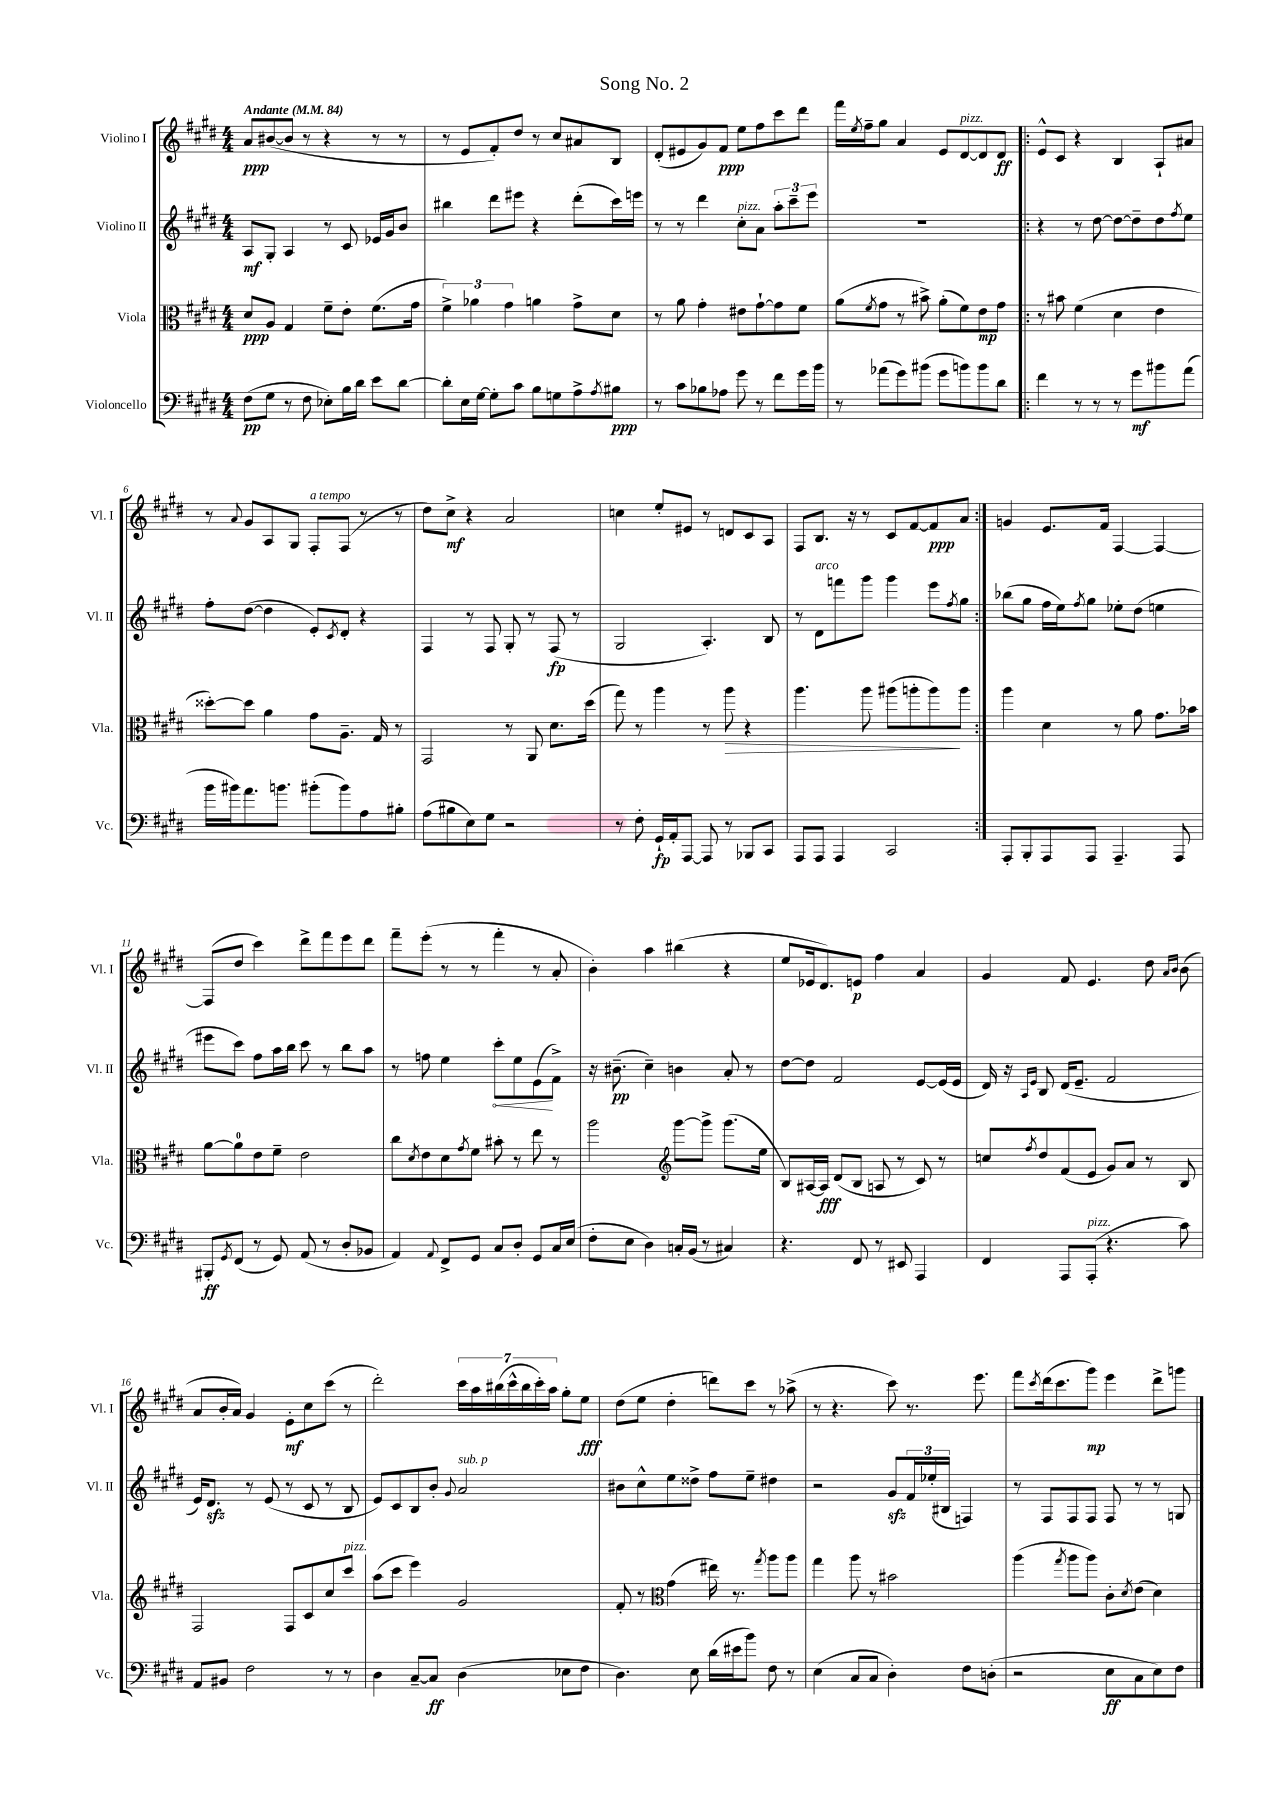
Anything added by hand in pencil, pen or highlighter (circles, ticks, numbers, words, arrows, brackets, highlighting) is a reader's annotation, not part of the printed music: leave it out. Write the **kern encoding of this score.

**kern	**dynam	**kern	**dynam	**kern	**dynam	**kern	**dynam
*part4	*part4	*part3	*part3	*part2	*part2	*part1	*part1
*staff4	*staff4	*staff3	*staff3	*staff2	*staff2	*staff1	*staff1
*I"Violoncello	*	*I"Viola	*	*I"Violino II	*	*I"Violino I	*
*I'Vc.	*	*I'Vla.	*	*I'Vl. II	*	*I'Vl. I	*
*clefF4	*	*clefC3	*	*clefG2	*	*clefG2	*
*k[f#c#g#d#]	*	*k[f#c#g#d#]	*	*k[f#c#g#d#]	*	*k[f#c#g#d#]	*
*M4/4	*	*M4/4	*	*M4/4	*	*M4/4	*
*MM84	*	*MM84	*	*MM84	*	*MM84	*
=1	=1	=1	=1	=1	=1	=1	=1
!	!	!	!	!	!	!LO:TX:a:B:t=Andante	!
(8F#\L	pp	8d#/L	ppp	8A/L	mf	8a/L	ppp
8G#\J	.	8A/J	.	8G#'/J	.	([8b#X/	.
8r	.	4G#/	.	4A/	.	8b#/J]	.
8F#\	.	.	.	.	.	8r	.
8E-X'\L)	.	8f#~\L	.	8r	.	4r	.
16B\L	.	8e'\J	.	8c#/	.	.	.
16d#\JJ	.	.	.	.	.	.	.
8e\L	.	(8.f#\L	.	16e-X/LL	.	8r	.
.	.	.	.	16g#/J	.	.	.
[8d#\J	.	.	.	8b/J	.	8r	.
.	.	16g#\Jk	.	.	.	.	.
=2	=2	=2	=2	=2	=2	=2	=2
8d#'\L]	.	6f#^\)	.	4bb#X\	.	8r	.
16E\L	.	.	.	.	.	8e/L	.
.	.	6a-X\	.	.	.	.	.
[16G#\JJ	.	.	.	.	.	.	.
8G#'\L]	.	.	.	8ddd#\L	.	8f#'/)	.
.	.	6g#\	.	.	.	.	.
8c#\J	.	.	.	8eee#X\J	.	8dd#/J	.
8B\L	.	4an\	.	4r	.	8r	.
8Gn\	.	.	.	.	.	8cc#/L	.
8A^\	.	8g#^\L	.	(8ddd#'\L	.	8a#X/	.
8qA/	.	.	.	.	.	.	.
8B#X\J	ppp	8d#\J	.	16ccc#\L)	.	8B/J	.
.	.	.	.	16eeen\JJ	.	.	.
=3	=3	=3	=3	=3	=3	=3	=3
8r	.	8r	.	8r	.	(8d#'/L	.
8c#\L	.	8a\	.	8r	.	8e#X/	.
8B-X\	.	4g#'\	.	4ddd#\	.	8g#/)	.
8A-X\J	.	.	.	.	.	8f#/J	ppp
!	!	!	!	!LO:TX:a:i:t=pizz.	!	!	!
8g#\	.	8e#X\L	.	8cc#'\L	.	8ee\L	.
8r	.	[8g#`\	.	8a\J	.	8ff#\	.
8f#\L	.	8g#\]	.	12aa'\L	.	8ccc#\	.
.	.	.	.	12ccc#~\	.	.	.
16g#\L	.	8f#\J	.	.	.	8ddd#\J	.
.	.	.	.	12eee\J	.	.	.
16b\JJ	.	.	.	.	.	.	.
=4	=4	=4	=4	=4	=4	=4	=4
8r	.	(8a\L	.	1r	.	16fff#\LL	.
.	.	.	.	.	.	8qee/	.
.	.	.	.	.	.	16ff#~\J	.
.	.	8qf#/	.	.	.	.	.
(8a-X\L	.	8g#\J	.	.	.	8gg#\J	.
8g#\)	.	8r	.	.	.	4a/	.
(8b#X\J	.	8b#X^\)	.	.	.	.	.
8g#\L	.	(8a'\L	.	.	.	8e/L	.
!	!	!	!	!	!	!LO:TX:a:i:t=pizz.	!
8bn\)	.	8f#\)	.	.	.	[8d#/	.
8b\	.	8e\	mp	.	.	8d#/]	.
8d#\J	.	8g#\J	.	.	.	8d#/J	ff
=5!|:	=5!|:	=5!|:	=5!|:	=5!|:	=5!|:	=5!|:	=5!|:
4f#\	.	8r	.	4r	.	8e^^/L	.
.	.	8b#X\	.	.	.	8c#/J	.
8r	.	(4f#\	.	8r	.	4r	.
8r	.	.	.	[8dd#\	.	.	.
8r	.	4d#\	.	8dd#\L_	.	4B/	.
8g#\L	mf	.	.	8dd#~\]	.	.	.
8b#X\	.	4e\	.	8dd#\	.	8A`/L	.
.	.	.	.	8qff#/	.	.	.
(8a\J	.	.	.	8ee\J	.	8a#X/J	.
!!LO:LB:g=z
=6	=6	=6	=6	=6	=6	=6	=6
16b\LL	.	[8dd##X'\L)	.	8ff#'\L	.	8r	.
16b#X\J)	.	.	.	.	.	.	.
.	.	.	.	.	.	8qqa/	.
8.a\	.	8dd##\J]	.	([8dd#\J	.	8g#/L	.
.	.	4a\	.	4dd#\]	.	8A/	.
8.bn\J	.	.	.	.	.	.	.
.	.	.	.	.	.	8G#/J	.
!	!	!	!	!	!	!LO:TX:a:i:t=a tempo	!
(8b#X'\L	.	8g#\L	.	8e'/L)	.	8F#'/L	.
.	.	.	.	8qc#/	.	.	.
8b#\)	.	8.A~\J	.	8d#'/J	.	(8F#/J	.
8A\	.	.	.	4r	.	8r	.
.	.	16G#/	.	.	.	.	.
8B#X'\J	.	8r	.	.	.	8r	.
=7	=7	=7	=7	=7	=7	=7	=7
(8A\L	.	2GG#/	.	4F#/	.	8dd#\L)	.
8B#X\	.	.	.	.	.	8cc#^\J	mf
8E\)	.	.	.	8r	.	4r	.
8G#\J	.	.	.	8F#/	.	.	.
2r	.	8r	.	8G#'/	.	2a/	.
.	.	8AA/	.	8r	.	.	.
.	.	8.d#\L	.	(8F#/	fp	.	.
.	.	.	.	8r	.	.	.
.	.	(16dd#\Jk	.	.	.	.	.
=8	=8	=8	=8	=8	=8	=8	=8
8r	.	8gg#\)	.	2G#/	.	4ccn\	.
8F#'\	.	8r	.	.	.	.	.
16GG#`/LL	fp	4aa\	.	.	.	8ee'/L	.
16AA'/J	.	.	.	.	.	.	.
[8AAA/J	.	.	.	.	.	8e#X/J	.
8AAA/]	.	8r	.	4.A'/)	.	8r	.
!	!	!	!LO:HP:b	!	!	!	!
8r	.	8aa\	>	.	.	8dn/L	.
8BBB-X/L	.	4r	.	.	.	8c#/	.
8CC#/J	.	.	.	8B/	.	8A/J	.
=9	=9	=9	=9	=9	=9	=9	=9
8AAA/L	.	4.aa\	.	8r	.	8F#/L	.
!	!	!	!	!LO:TX:a:i:t=arco	!	!	!
8AAA/J	.	.	.	8d#\L	.	8.B/J	.
4AAA/	.	.	.	8fffn\	.	.	.
.	.	.	.	.	.	16r	.
.	.	8aa\	.	8ggg#\J	.	8r	.
2CC#/	.	(8aa#X\L	.	4ggg#\	.	8c#/L	.
.	.	8aan'\	.	.	.	[8f#/	.
.	.	8aa\)	.	8eee\L	.	8f#/]	ppp
.	.	.	.	8qff#/	.	.	.
.	.	8aa\J	]	8gg#\J	.	8a/J	.
=10:|!	=10:|!	=10:|!	=10:|!	=10:|!	=10:|!	=10:|!	=10:|!
8AAA'/L	.	4aa\	.	(8bb-X\L	.	4gn/	.
8BBB'/	.	.	.	8gg#\J	.	.	.
8AAA/	.	4d#\	.	16ff#\LL	.	8.e/L	.
.	.	.	.	16ee\J)	.	.	.
.	.	.	.	8qff#/	.	.	.
8AAA/J	.	.	.	8gg#\J	.	.	.
.	.	.	.	.	.	16f#/Jk	.
4.AAA~/	.	8r	.	8ee-X'\L	.	[4F#/	.
.	.	8a\	.	(8dd#\J	.	.	.
.	.	8.g#\L	.	4een\	.	4F#/_	.
8AAA/	.	.	.	.	.	.	.
.	.	16b-X\Jk	.	.	.	.	.
!!LO:LB:g=z
=11	=11	=11	=11	=11	=11	=11	=11
8BBB#X'/L	ff	[8a\L	.	8eee#X\L	.	(8F#/L]	.
8qGG#/	.	.	.	.	.	.	.
(8FF#/J	.	8a\]	.	8ccc#\J)	.	8dd#/J	.
8r	.	8e\	.	8ff#\L	.	4ccc#\)	.
8GG#/)	.	8f#~\J	.	16aa\L	.	.	.
.	.	.	.	16bb\JJ	.	.	.
(8AA/	.	2e\	.	8ccc#\	.	8ddd#^\L	.
8r	.	.	.	8r	.	8fff#\	.
8D#'/L	.	.	.	8bb\L	.	8eee\	.
8BB-X/J	.	.	.	8aa\J	.	8ddd#\J	.
=12	=12	=12	=12	=12	=12	=12	=12
4AA/)	.	8cc#\L	.	8r	.	8fff#~\L	.
.	.	8qd#/	.	.	.	.	.
.	.	8e\	.	8ffn\	.	(8eee'\J	.
8qqAA/	.	.	.	.	.	.	.
8FF#^/L	.	8d#\	.	4ee\	.	8r	.
.	.	8qg#/	.	.	.	.	.
8GG#/J	.	8f#\J	.	.	.	8r	.
!	!	!	!	!	!LO:HP:b	!	!
8C#/L	.	8b#X'\	.	8ccc#'\L	<	4fff#'\	.
8D#'/J	.	8r	.	8ee\	.	.	.
8GG#/L	.	8ee\	.	(8e\	.	8r	.
16C#/L	.	8r	.	8f#^\J)	[	8a'/	.
(16E/JJ	.	.	.	.	.	.	.
=13	=13	=13	=13	=13	=13	=13	=13
8F#'\L	.	2aa\	.	16r	.	4b'\)	.
.	.	.	.	(8.b#X~\	pp	.	.
8E\J	.	.	.	.	.	.	.
4D#\)	.	.	.	4cc#~\)	.	4aa\	.
*	*	*clefG2	*	*	*	*	*
16Cn'/LL	.	[8ggg#\L	.	4bn\	.	(4bb#X\	.
(16BB/JJ	.	.	.	.	.	.	.
8r	.	8ggg#^\J]	.	.	.	.	.
4C#X/)	.	(8.ggg#\L	.	8a'/	.	4r	.
.	.	.	.	8r	.	.	.
.	.	16ee\Jk	.	.	.	.	.
=14	=14	=14	=14	=14	=14	=14	=14
4.r	.	8B/L)	.	[8dd#\L	.	8ee/L	.
.	.	[16A#X/L	.	8dd#\J]	.	16e-X/k	.
.	.	16A#/JJ]	fff	.	.	8.d#/)	.
.	.	(8d#/L	.	2f#/	.	.	.
8FF#/	.	8B/J	.	.	.	8en/J	p
8r	.	8An/	.	.	.	4ff#\	.
8EE#X/	.	8r	.	.	.	.	.
4AAA/	.	8c#/)	.	[8e/L	.	4a/	.
.	.	8r	.	(16e/L]	.	.	.
.	.	.	.	16e/JJ	.	.	.
=15	=15	=15	=15	=15	=15	=15	=15
4FF#/	.	8ccn/L	.	16d#/)	.	4g#/	.
.	.	.	.	16r	.	.	.
.	.	.	.	16qqA/LL	.	.	.
.	.	8qff#/	.	16qqe/JJ	.	.	.
.	.	8dd#/	.	8B/	.	.	.
8AAA/L	.	(8f#/	.	(16d#/KL	.	8f#/	.
.	.	.	.	8.e~/J	.	.	.
!LO:TX:a:i:t=pizz.	!	!	!	!	!	!	!
(8AAA'/J	.	8e/J	.	.	.	4.e/	.
4.r	.	8g#/L)	.	2f#/	.	.	.
.	.	8a/J	.	.	.	.	.
.	.	8r	.	.	.	8dd#\	.
.	.	.	.	.	.	16qqa/LL	.
.	.	.	.	.	.	16qqb/JJ	.
8c#\)	.	8B/	.	.	.	(8b\	.
!!LO:LB:g=z
=16	=16	=16	=16	=16	=16	=16	=16
8AA/L	.	2F#/	.	16e/KL)	.	8a/L	.
.	.	.	.	8.d#zz/J	.	.	.
8BB#X/J	.	.	.	.	.	16b'/L	.
.	.	.	.	.	.	16a/JJ)	.
2F#\	.	.	.	8r	.	4g#/	.
.	.	.	.	(8e/	.	.	.
.	.	8F#/L	.	8r	.	8e'\L	mf
.	.	8c#/	.	8c#/	.	8cc#\	.
8r	.	8cc#/	.	8r	.	(8ccc#\J	.
!	!	!LO:TX:a:i:t=pizz.	!	!	!	!	!
8r	.	8ccc#/J	.	8B/	.	8r	.
=17	=17	=17	=17	=17	=17	=17	=17
4D#\	.	(8aa\L	.	8e/L)	.	2ddd#'\)	.
.	.	8ccc#\J	.	8c#/	.	.	.
[8C#~/L	.	4eee\)	.	8B/	.	.	.
8C#/J]	ff	.	.	8b'/J	.	.	.
.	.	.	.	8qqg#/	.	.	.
!	!	!	!	!LO:TX:a:i:t=sub. p	!	!	!
(4D#\	.	2g#/	.	2a/	.	28ccc#\LL	.
.	.	.	.	.	.	28aa\	.
.	.	.	.	.	.	(28bb#X\	.
.	.	.	.	.	.	28ccc#^^\	.
.	.	.	.	.	.	28bb#\	.
.	.	.	.	.	.	28ccc#'\)	.
.	.	.	.	.	.	28aa\JJ	.
8E-X\L	.	.	.	.	.	8gg#'\L	.
8F#\J	.	.	.	.	.	8ee\J	fff
=18	=18	=18	=18	=18	=18	=18	=18
4.D#\)	.	8f#'/	.	8b#X\L	.	(8dd#\L	.
.	.	8r	.	8cc#^^\	.	8ee\J	.
*	*	*clefC3	*	*	*	*	*
.	.	(4g#\	.	8ee\	.	4dd#'\	.
8E\	.	.	.	8dd##X^\J	.	.	.
(16d#\LL	.	16ee#X\)	.	8ff#\L	.	8dddn\L)	.
16e#X\J	.	8.r	.	.	.	.	.
8b\J)	.	.	.	8ee~\J	.	8ccc#\J	.
.	.	8qgg#/	.	.	.	.	.
8F#\	.	8aa\L	.	4dd#X\	.	8r	.
8r	.	8aa\J	.	.	.	(8aa-X^\	.
=19	=19	=19	=19	=19	=19	=19	=19
(4E\	.	4gg#\	.	2r	.	8r	.
.	.	.	.	.	.	4.r	.
8C#/L	.	8aa\	.	.	.	.	.
8C#/J	.	8r	.	.	.	.	.
4D#'\)	.	2b#X\	.	8g#zz/L	.	8ccc#\)	.
.	.	.	.	24f#/L	.	8.r	.
.	.	.	.	(24ee-X'/	.	.	.
.	.	.	.	24B#X/JJ	.	.	.
8F#\L	.	.	.	4Fn/)	.	.	.
.	.	.	.	.	.	8.eee\	.
(8Dn'\J	.	.	.	.	.	.	.
=20	=20	=20	=20	=20	=20	=20	=20
2r	.	(4aa\	.	8r	.	8fff#\L	.
.	.	.	.	.	.	8qccc#/	.
.	.	.	.	8F#/L	.	(16ddd#\k	.
.	.	.	.	.	.	8.ccc#\	.
.	.	8qgg#/	.	.	.	.	.
.	.	8aa\L	.	8F#/	.	.	.
.	.	8aa\J)	.	8F#/J	.	8ggg#\J)	mp
8E\L	ff	8c#'\L	.	8F#/	.	4eee\	.
.	.	8qd#/	.	.	.	.	.
8C#\	.	(8e\J	.	8r	.	.	.
8E\)	.	4d#\)	.	8r	.	8ddd#^\L	.
8F#\J	.	.	.	8Gn/	.	8gggn\J	.
==	==	==	==	==	==	==	==
*-	*-	*-	*-	*-	*-	*-	*-
